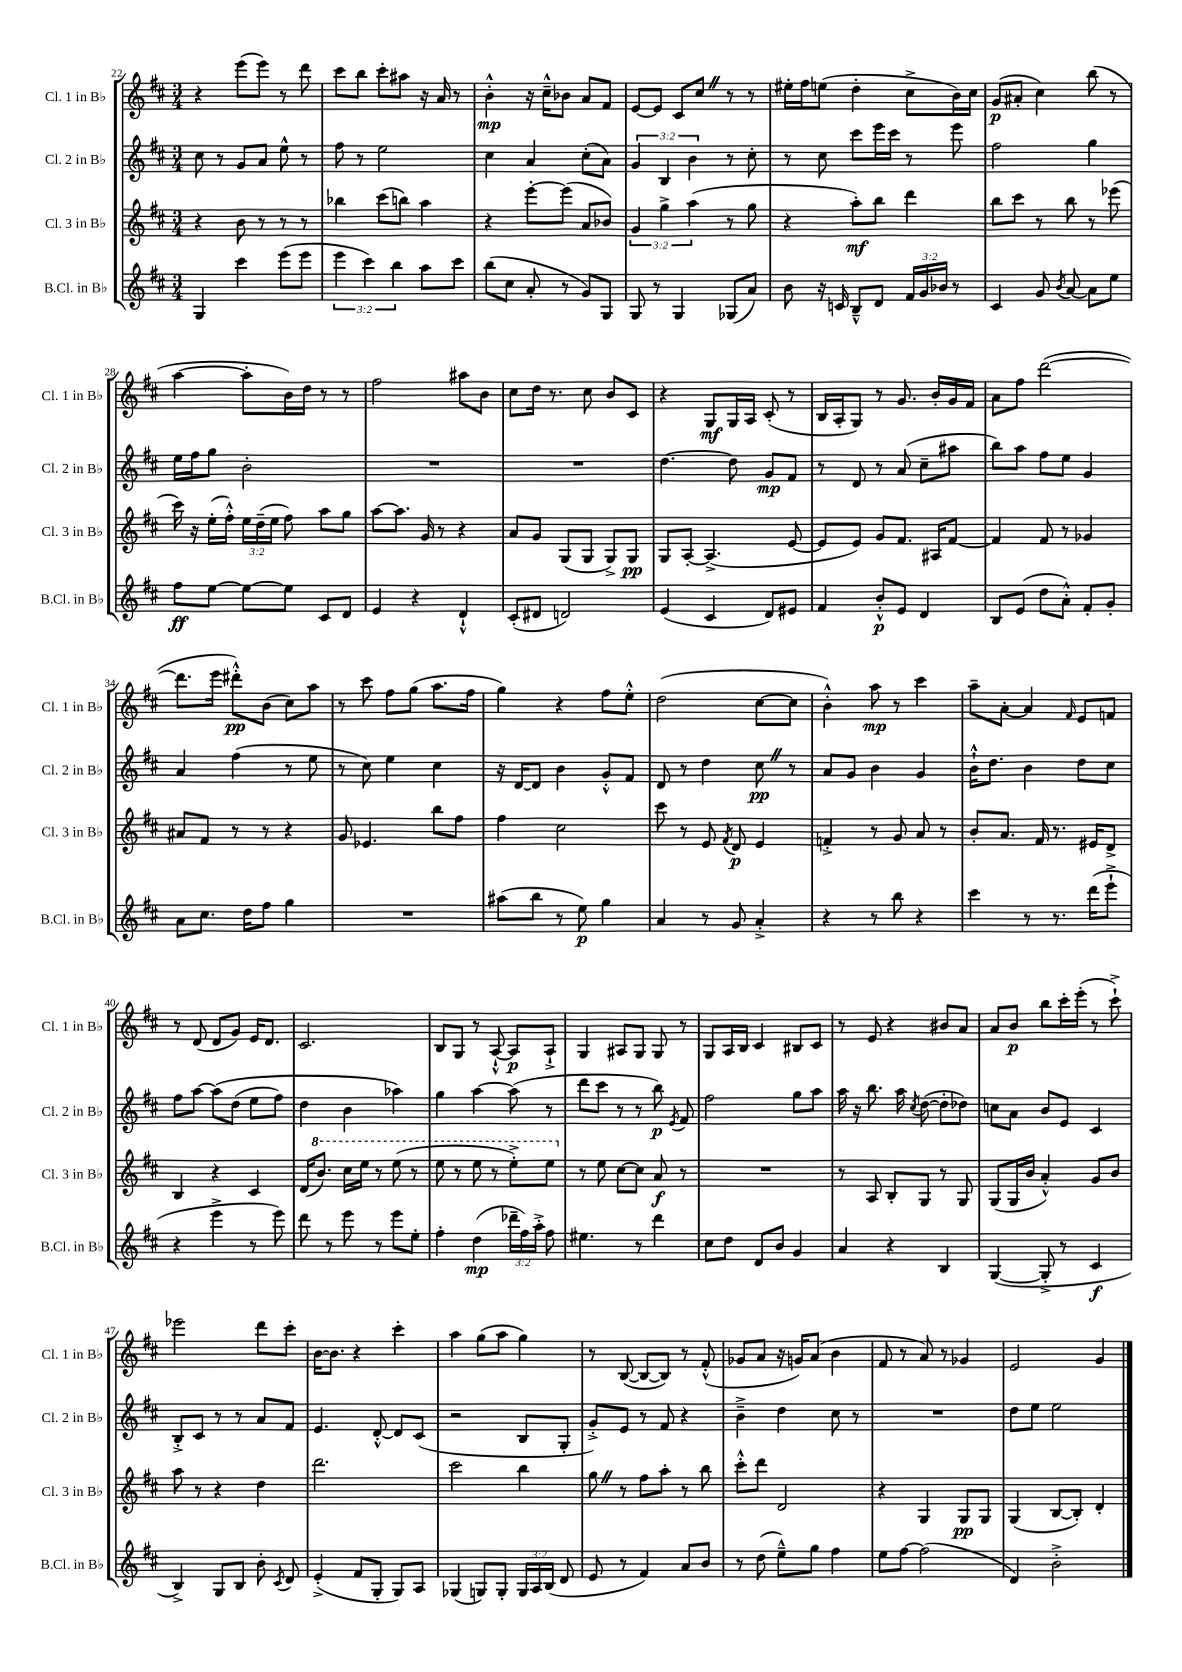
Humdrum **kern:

**kern	**kern	**kern	**kern
*staff4	*staff3	*staff2	*staff1
*clefG2	*clefG2	*clefG2	*clefG2
*k[f#c#]	*k[f#c#]	*k[f#c#]	*k[f#c#]
*M3/4	*M3/4	*M3/4	*M3/4
4G/	4r	8cc#\	4r
.	.	8r	.
4ccc#\	8b\	8g/L	(8eee\L
.	8r	8a/J	8eee\J)
(8eee\L	8r	8ee^^\	8r
8eee\J	8r	8r	8ddd\
=	=	=	=
6eee\	4bb-\	8ff#\	8ccc#\L
.	.	8r	8bb\J
6ccc#\)	.	.	.
.	(8ccc#\L	2ee\	8ccc#'\L
6bb\	.	.	.
.	8bb\J)	.	8aa#\J
8aa\L	4aa\	.	16r
.	.	.	16a/
8ccc#\J	.	.	8r
=	=	=	=
(8bb\L	4r	4cc#\	4b'^^\
8cc#\J	.	.	.
8a'/	[8eee'\L	4a/	16r
.	.	.	16cc#~^^\LK
8r	(8eee\]J	.	8b-\J
8g/L)	8a/L	(8cc#'\L	8a/L
8G/J	8b-/J)	8a\J)	8f#/J
=	=	=	=
8G/	6g/	6g/	[8e/L
8r	.	.	8e/]J
.	6gg^\	6B/	.
4G/	.	.	8c#/L
.	(6aa\	6b\	.
.	.	.	8cc#/J
(8G-/L	8r	8r	8r
8a/J)	8gg\	8cc#'\	8r
=	=	=	=
8b\	4r	8r	16ee#'\LL
.	.	.	16ff#\J
16r	.	8cc#\	(8ee\J
16c/	.	.	.
8B~^^/L	8aa'\L)	8ccc#\L	4dd'\
8d/J	8bb\J	16eee\L	.
.	.	16ccc#\JJ	.
24f#/LL	4ddd\	8r	8cc#^\L
24g/	.	.	.
24b-/JJ	.	.	.
8r	.	8eee\	16b\L)
.	.	.	16cc#\JJ
=	=	=	=
4c#/	8bb\L	2ff#\	(8g/L
.	8ccc#\J	.	8a#'/J
8g/	8r	.	4cc#\)
8qb/	.	.	.
[8a/	8bb\	.	.
8a\]L	8r	4gg\	(8bb\
8ee\J	(8eee-\	.	8r
=	=	=	=
8ff#\L	16ccc#\)	16ee\LL	[4aa\
.	16r	16ff#\J	.
[8ee\J	(16ee'\LL	8gg\J	.
.	16ff#'^^\JJ)	.	.
8ee\_L	24ee\LL	2b'\	8aa'\]L
.	(24dd~\	.	.
.	24ee\JJ	.	.
8ee\]J	8ff#\)	.	16b\L)
.	.	.	16dd\JJ
8c#/L	8aa\L	.	8r
8d/J	8gg\J	.	8r
=	=	=	=
4e/	[8aa\L	2.r	2ff#\
.	8.aa\]J	.	.
4r	.	.	.
.	16g/	.	.
.	8r	.	.
4d`^^/	4r	.	8aa#\L
.	.	.	8b\J
=	=	=	=
(8c#'/L	8a/L	2.r	8cc#\L
8d#/J	8g/J	.	16dd\Jk
.	.	.	8.r
2d/)	(8G/L	.	.
.	8G/J	.	8cc#\
.	8G^/L)	.	8b/L
.	8G/J	.	8c#/J
=	=	=	=
(4e/	8G/L	[4.dd\	4r
.	[8A'/J	.	.
4c#/	(4.A^/]	.	8G/L
.	.	8dd\]	16G/L
.	.	.	16A/JJ
8d/L)	.	8g/L	(8c#'/
8e#/J	[8e/	8f#/J	8r
=	=	=	=
4f#/	8e/]L	8r	16B/LL
.	.	.	16A'/J
.	8e/J)	8d/	8G/J)
8b'^^/L	8g/L	8r	8r
8e/J	8.f#/J	(8a/	8.g/
4d/	.	8cc#~\L	.
.	16A#/LK	.	16b'/LL
.	[8f#/J	8aa#\J	16g/
.	.	.	16f#/JJ
=	=	=	=
8B/L	4f#/]	8bb\L)	8a\L
(8e/J	.	8aa\J	8ff#\J
8dd\L	8f#/	8ff#\L	([2ddd\
8a'^^\J)	8r	8ee\J	.
8f#'/L	4g-/	4g/	.
8g'/J	.	.	.
=	=	=	=
8a\L	8a#/L	4a/	8.ddd\]L
8.cc#\J	8f#/J	.	.
.	.	.	16eee\Jk
.	8r	(4ff#\	8ddd#'^^\L)
16dd\LK	.	.	.
8ff#\J	8r	.	(8b\J
4gg\	4r	8r	8cc#\L)
.	.	8ee\	8aa\J
=	=	=	=
2.r	8g/	8r	8r
.	4.e-/	8cc#\)	8ccc#\
.	.	4ee\	8ff#\L
.	.	.	(8gg\J
.	8bb\L	4cc#\	8.aa\L
.	8ff#\J	.	.
.	.	.	16ff#\Jk
=	=	=	=
(8aa#\L	4ff#\	16r	4gg\)
.	.	[16d/LK	.
8bb\J	.	8d/]J	.
8r	2cc#\	4b\	4r
8ee\)	.	.	.
4gg\	.	8g'^^/L	8ff#\L
.	.	8f#/J	8ee'^^\J
=	=	=	=
4a/	8ccc#\	8d/	(2dd\
.	8r	8r	.
8r	8e/	4dd\	.
.	8qf#/	.	.
8g/	8d/	.	.
4a'^/	4e/	8cc#\	[8cc#\L
.	.	8r	8cc#\]J
=	=	=	=
4r	4f'^/	8a/L	4b'^^\)
.	.	8g/J	.
8r	8r	4b\	8aa\
8bb\	8g/	.	8r
4r	8a/	4g/	4ccc#\
.	8r	.	.
=	=	=	=
4ccc#\	8b'/L	16b`^^\LK	8aa~\L
.	.	8.dd\J	.
.	8.a/J	.	[8a'\J
8r	.	4b\	4a/]
.	16f#/	.	.
8.r	8.r	.	.
.	.	.	16qqf#/
.	.	8dd\L	8e/L
(16ddd\LK	16e#/LK	.	.
8eee`^\J	8d^/J	8cc#\J	8f/J
=	=	=	=
4r	4B/	8ff#\L	8r
.	.	[8aa\J	(8d/
4eee^\	4r	&(8aa\]L	8d/L
.	.	(8dd\J	8g/J)
8r	4c#/	8ee\L	16e/LK
.	.	.	8.d/J
8eee\)	.	8ff#\J)	.
=	=	=	=
8ddd\	(16d/LK	4dd\	2.c#/
.	8.bb/J)	.	.
8r	.	.	.
8eee\	16ccc#\LL	4b\	.
.	16eee\JJ	.	.
8r	8r	.	.
8eee\L	(8eee\	4aa-\&)	.
8ee'\J	8r	.	.
=	=	=	=
4ff#'\	8eee\	4gg\	8B/L
.	8r	.	8G/J
(4dd\	8eee\	[4aa\	8r
.	8r	.	[8A`^^/
24ddd-~\LL	8eee'^\L)	(8aa\]	8A/]L
24ff#\)	.	.	.
24aa'^\JJ	.	.	.
8ff#\	8eee\J	8r	8A`^/J
=	=	=	=
4.ee#\	8r	8ddd\L	4G/
.	8ee\	8ccc#\J	.
.	[8cc#\L	8r	8A#/L
8r	8cc#\]J	8r	8G/J
4ddd\	8a/	8bb\)	8G/
.	.	8qe/	.
.	8r	8f#/	8r
=	=	=	=
8cc#\L	2.r	2ff#\	8G/L
8dd\J	.	.	16A/L
.	.	.	16B/JJ
8d/L	.	.	4c#/
8b/J	.	.	.
4g/	.	8gg\L	8B#/L
.	.	8aa\J	8c#/J
=	=	=	=
4a/	8r	16aa\	8r
.	.	16r	.
.	8A/	8.bb\	8e/
4r	8B'/L	.	4r
.	.	16aa\	.
.	.	8qcc#/	.
.	8G/J	([8dd\	.
4B/	8r	8dd'\]L	8b#/L
.	8G/	8dd-\J)	8a/J
=	=	=	=
([4G/	(8G/L	8cc\L	8a/L
.	16G/L	8a\J	8b/J
.	16b/JJ	.	.
8G'^/]	4a'^^/)	8b/L	8bb\L
8r	.	8e/J	16ccc#'\L
.	.	.	(16eee'\JJ
4c#/	8g/L	4c#/	8r
.	8b/J	.	8ccc#`^\)
=	=	=	=
4B^/)	8aa\	8B'^/L	2eee-\
.	8r	8c#/J	.
8G/L	4r	8r	.
8B/J	.	8r	.
8b'\	4dd\	8a/L	8ddd\L
8qc#/	.	.	.
8d/	.	8f#/J	8ccc#'\J
=	=	=	=
(4e'^/	2.ddd\	4.e/	[16b\LK
.	.	.	8.b\]J
8f#/L	.	.	4r
8G'/J	.	[8d'^^/	.
8G/L)	.	8d/]L	4ccc#'\
8A/J	.	(8c#/J	.
=	=	=	=
(4G-/	2ccc#\	2r	4aa\
8G/L)	.	.	(8gg\L
8G'/J	.	.	8aa\J
24G/LL	4bb\	8B/L	4gg\)
24A/	.	.	.
(24B/JJ	.	.	.
8d/	.	8G'/J	.
=	=	=	=
8e/	8gg\	8g'^/L)	8r
8r	8r	8e/J	([8B/
4f#/)	8ff#\L	8r	8B/_L
.	8aa'\J	8f#/	8B/]J)
8a/L	8r	4r	8r
8b/J	8bb\	.	(8f#'^^/
=	=	=	=
8r	8ccc#'^^\L	4b~^\	8g-/L
(8dd\	8ddd\J	.	8a/J
8ee~^^\L)	2d/	4dd\	16r
.	.	.	16g/LK)
8gg\J	.	.	(8a/J
4ff#\	.	8cc#\	4b\
.	.	8r	.
=	=	=	=
8ee\L	4r	2.r	8f#/
[8ff#\J	.	.	8r
(2ff#\]	4G/	.	8a/)
.	.	.	8r
.	8G/L	.	4g-/
.	8G/J	.	.
=	=	=	=
4d/)	(4G/	8dd\L	2e/
.	.	8ee\J	.
2b'^\	[8B/L	2ee\	.
.	8B'/]J)	.	.
.	4d'/	.	4g/
==	==	==	==
*-	*-	*-	*-
